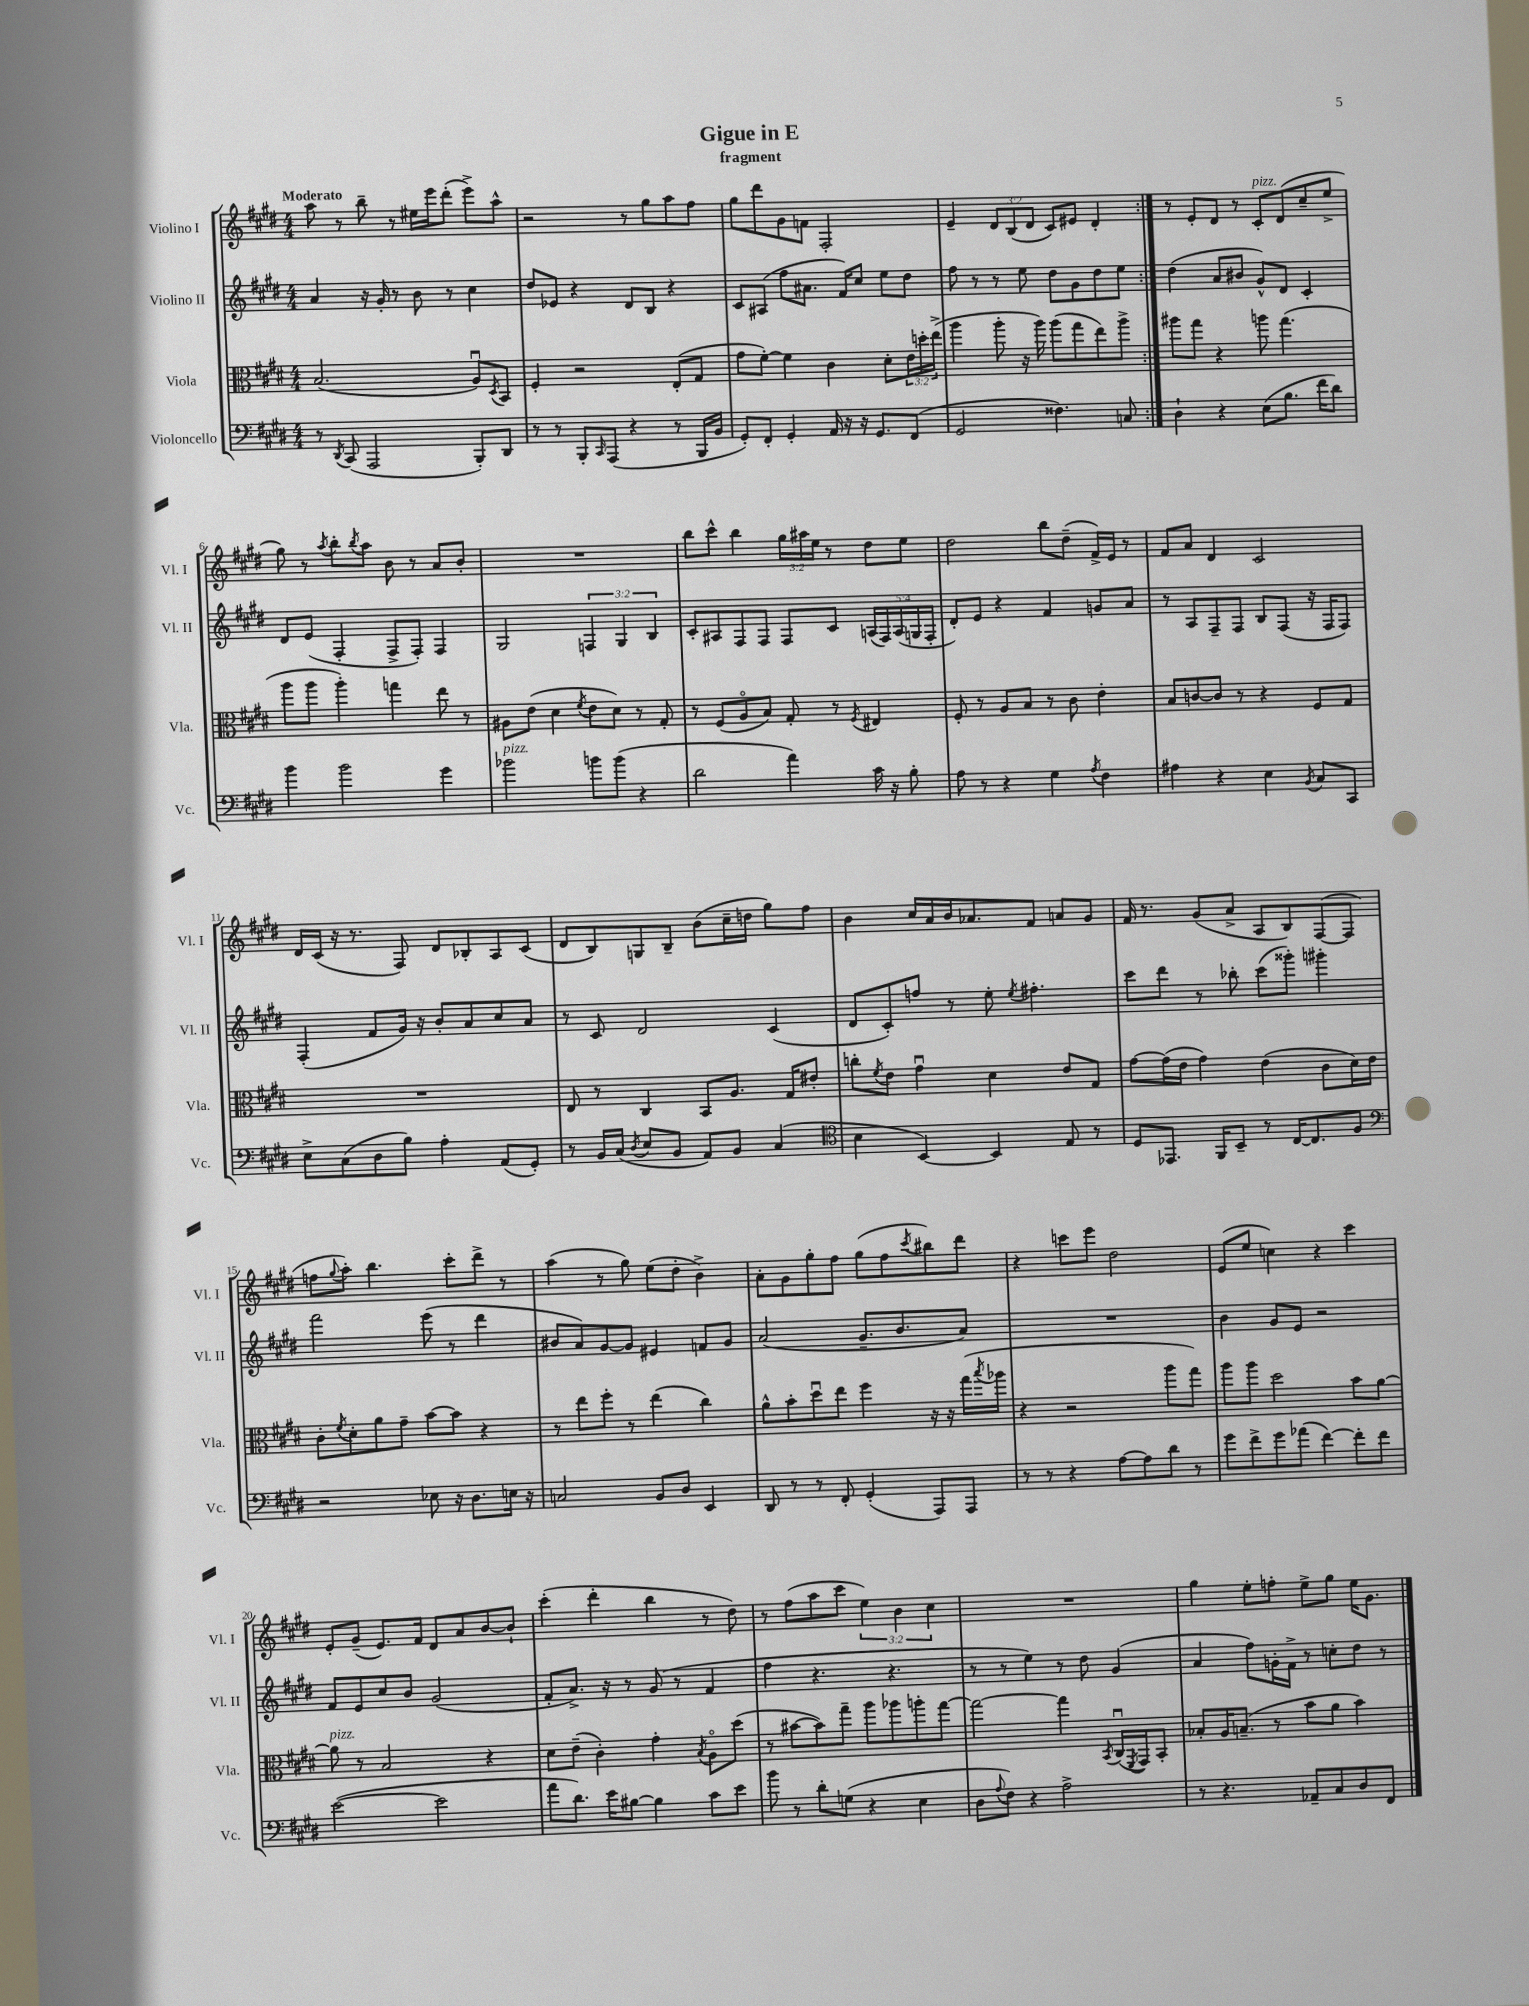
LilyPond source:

\header { title = "Gigue in E" subtitle = "fragment" }
<<
\new StaffGroup <<
\new Staff = "s0" \with { instrumentName = "Violino I" shortInstrumentName = "Vl. I" } {
    \clef treble \key e \major \numericTimeSignature \time 4/4 \override Staff.TupletNumber.text = #tuplet-number::calc-fraction-text \tempo "Moderato"
    \repeat volta 2 { a''8 r8 b''8-- r8 eis''16 e'''16 dis'''8-.( e'''8->) a''8-^ |
    r2 r8 gis''8 a''8 fis''8 |
    gis''8 dis'''8 gis'8 f'8 fis2-. |
    e'4-- \tuplet 3/2 { dis'8 b8( dis'8 } cis'8) eis'8 dis'4-. | }
    r8 e'8-. dis'8 r8 cis'8-.^\markup { \italic "pizz." } dis'8( cis''8-- e''8-> |
    gis''8) r8 \acciaccatura { a''8 } b''8-. \acciaccatura { b''8 } a''8 b'8 r8 a'8 b'8-. |
    R1 |
    b''8 cis'''8-^ b''4 \tuplet 3/2 { gis''16 ais''16 e''16 } r8 dis''8 e''8 |
    dis''2 b''8 dis''8--( fis'16->) e'16 r8 |
    fis'8 a'8 dis'4 cis'2 |
    dis'16 cis'16( r16 r8. fis8) dis'8 bes8-. a8 cis'8( |
    dis'8 b8) g8 b8-- b'8( cis''16-- d''16 gis''8) fis''8 |
    b'4 cis''16 a'16 b'16 aes'8. fis'8 a'8 gis'8 |
    fis'16 r8. gis'8( a'8-> a8 b8) fis8~( fis8 |
    f''8 \appoggiatura { gis''8 } a''8-.) b''4. cis'''8-. dis'''8-> r8 |
    a''4( r8 gis''8) e''8( dis''8-. b'4->) |
    a'8-. gis'8 gis''8-. fis''8 gis''8( fis''8 \acciaccatura { cis'''8 } bis''8) dis'''8 |
    r4 c'''8 e'''8 dis''2 |
    e'8( e''8 c''4) r4 cis'''4 |
    e'8-. gis'8--( e'8.) fis'16 dis'8 a'8 b'8~ b'8-! |
    cis'''4-.( dis'''4-. b''4 r8 dis''8) |
    r8 fis''8( a''8 cis'''8 \tuplet 3/2 { e''4) b'4 cis''4 } |
    R1 |
    gis''4 e''8-. f''8-. e''8-> gis''8 e''16 gis'8. \bar "|." |
}
\new Staff = "s1" \with { instrumentName = "Violino II" shortInstrumentName = "Vl. II" } {
    \clef treble \key e \major \numericTimeSignature \time 4/4 \override Staff.TupletNumber.text = #tuplet-number::calc-fraction-text
    \repeat volta 2 { a'4 r16 gis'16-. r8 b'8 r8 cis''4 |
    dis''8 ees'8 r4 dis'8 b8 r4 |
    cis'8 ais8( fis''8 ais'8. fis'16) cis''8 e''8 dis''8 |
    fis''8 r8 r8 e''8 dis''8 gis'8 dis''8 e''8 | }
    dis''4( a'8 bis'8 gis'8-^) dis'8 cis'4-. |
    dis'8 e'8( fis4-. fis8-> fis8-.) fis4 |
    gis2 \tuplet 3/2 { f4 gis4 b4 } |
    cis'8-. ais8 fis8 fis8 fis8 cis'8 \tuplet 5/4 { a16( fis16) a16( g16 fis16-. } |
    dis'8-.) e'8 r4 fis'4 g'8 a'8 |
    r8 a8 fis8-- fis8 b8 fis8( r16 fis16 fis8) |
    fis4-.( fis'8 gis'16) r16 b'8-. a'8 cis''8 a'8 |
    r8 cis'8 dis'2 cis'4( |
    dis'8 cis'8-.) f''8 r8 e''8-. \acciaccatura { e''8 } fis''4.-. |
    cis'''8 dis'''8 r8 bes''8-. cis'''8( gisis'''8-.) gis'''4-. |
    fis'''2 e'''8( r8 dis'''4 |
    bis'8 a'8) gis'8~ gis'8 eis'4 f'8 gis'8 |
    a'2( gis'8.-- b'8. a'8) |
    R1 |
    b'4 gis'8 e'8 r2 |
    fis'8 e'8 cis''8 b'8 gis'2( |
    fis'8-. a'8.->) r16 r8 gis'8( r8 fis'4 |
    fis''4 r4. r4. |
    r8 r8 e''4) r8 dis''8 gis'4( |
    a'4 fis''8) g'16-. fis'16-> r8 c''8-. dis''8 r8 \bar "|." |
}
\new Staff = "s2" \with { instrumentName = "Viola" shortInstrumentName = "Vla." } {
    \clef alto \key e \major \numericTimeSignature \time 4/4 \override Staff.TupletNumber.text = #tuplet-number::calc-fraction-text
    \repeat volta 2 { b2.( a8\downbow) \acciaccatura { dis8 } b,8 |
    fis4-. r2 e8-.( gis8 |
    gis'8 fis'8~-.) fis'4 cis'4 dis'8-. \tuplet 3/2 { e'16 d''16-. e''16->( } |
    a''4 a''8-. r16 a''16) a''8( gis''8 e''8) a''8-> | }
    ais''8 gis''8 r4 a''8 gis''4.( |
    a''8 a''8 a''4-.) g''4 e''8 r8 |
    ais8 e'8( dis'4 \acciaccatura { fis'8 } e'8 dis'8) r8 gis8-. |
    r8 fis8( a8\flageolet b8) gis8-. r8 \acciaccatura { fis8 } eis4 |
    fis8-. r8 a8 b8 r8 cis'8 e'4-. |
    b8 c'8~ c'8 r8 r4 fis8 gis8 |
    R1 |
    e8 r8 cis4 b,8 a8. gis16 eis'8-. |
    c''8-. \acciaccatura { fis'8 } e'8 gis'4\downbow dis'4 e'8 gis8 |
    gis'8~ gis'16( e'16 gis'4) e'4( cis'8 dis'16) e'16 |
    cis'8-. \acciaccatura { fis'8 } dis'8-. a'8 gis'8-- b'8~ b'8 r4 |
    r8 e''8 fis''8-. r8 e''4( cis''4) |
    a'8-^ b'8-. dis''8\downbow e''8 fis''4 r16 r16 gis''16( \acciaccatura { b''8 } aes''16 |
    r4 r2 a''8 gis''8) |
    a''8 a''8 dis''2 b'8 a'8~ |
    a'8^\markup { \italic "pizz." } r8 b2 r4 |
    dis'8 e'8--( cis'4-.) gis'4-. \acciaccatura { b8 } a8\flageolet dis''8( |
    r8 bis'8~ bis'8) gis''8-- a''8 aes''8 a''8-. gis''8~ |
    gis''2~ gis''4 \acciaccatura { b,8 } cis16\downbow( \acciaccatura { fis,8 } gis,16) b,8-. |
    bes8-. a16 b8.--( r8 b'8 a'8 b'4) \bar "|." |
}
\new Staff = "s3" \with { instrumentName = "Violoncello" shortInstrumentName = "Vc." } {
    \clef bass \key e \major \numericTimeSignature \time 4/4
    \repeat volta 2 { r8 \acciaccatura { dis,8 } cis,8( a,,2 b,,8-.) dis,8 |
    r8 r8 b,,8-. \grace { cis,16 } a,,8( r4 r8 b,,16 b,16 |
    gis,8-.) fis,8-. gis,4-. a,16 r16 r16 gis,8. fis,8( |
    gis,2 fisis4.) c8 | }
    dis4-! r4 e8( b8. fis'16 dis'8) |
    b'4 b'2 gis'4 |
    bes'2^\markup { \italic "pizz." } b'8 b'8( r4 |
    dis'2 a'4) cis'16 r16 b8-. |
    a8 r8 r4 gis4 \acciaccatura { a8 } fis4 |
    ais4 r4 e4 \acciaccatura { b,8 } cis8 cis,8 |
    e8-> cis8( dis8 b8) a4-. a,8( gis,8-.) |
    r8 b,16 cis16( \acciaccatura { dis8 } e8 b,8 a,8) b,8 cis4( |
    \clef tenor b4 b,4~) b,4 e8 r8 |
    dis8 ees,8. fis,16 b,8-- r8 cis16~ cis8. fis8 |
    \clef bass r2 ees8 r16 dis8. e16 r16 |
    c2 b,8 dis8 e,4 |
    dis,8 r8 r8 fis,8-. gis,4-.( a,,8) a,,8 |
    r8 r8 r4 a8~ a8 dis'8 r8 |
    gis'8 fis'8-> gis'8 aes'8( fis'4~) fis'8-. fis'8 |
    e'2~( e'2 |
    a'8 dis'8.) e'16 bis8~ bis4 cis'8 e'8 |
    b'8 r8 dis'8-. g8( r4 e4 |
    dis8 \appoggiatura { a8 } fis8) r4 a2-> |
    r8 r4. aes,8-- cis8 dis8 fis,8 \bar "|." |
}
>>
>>
